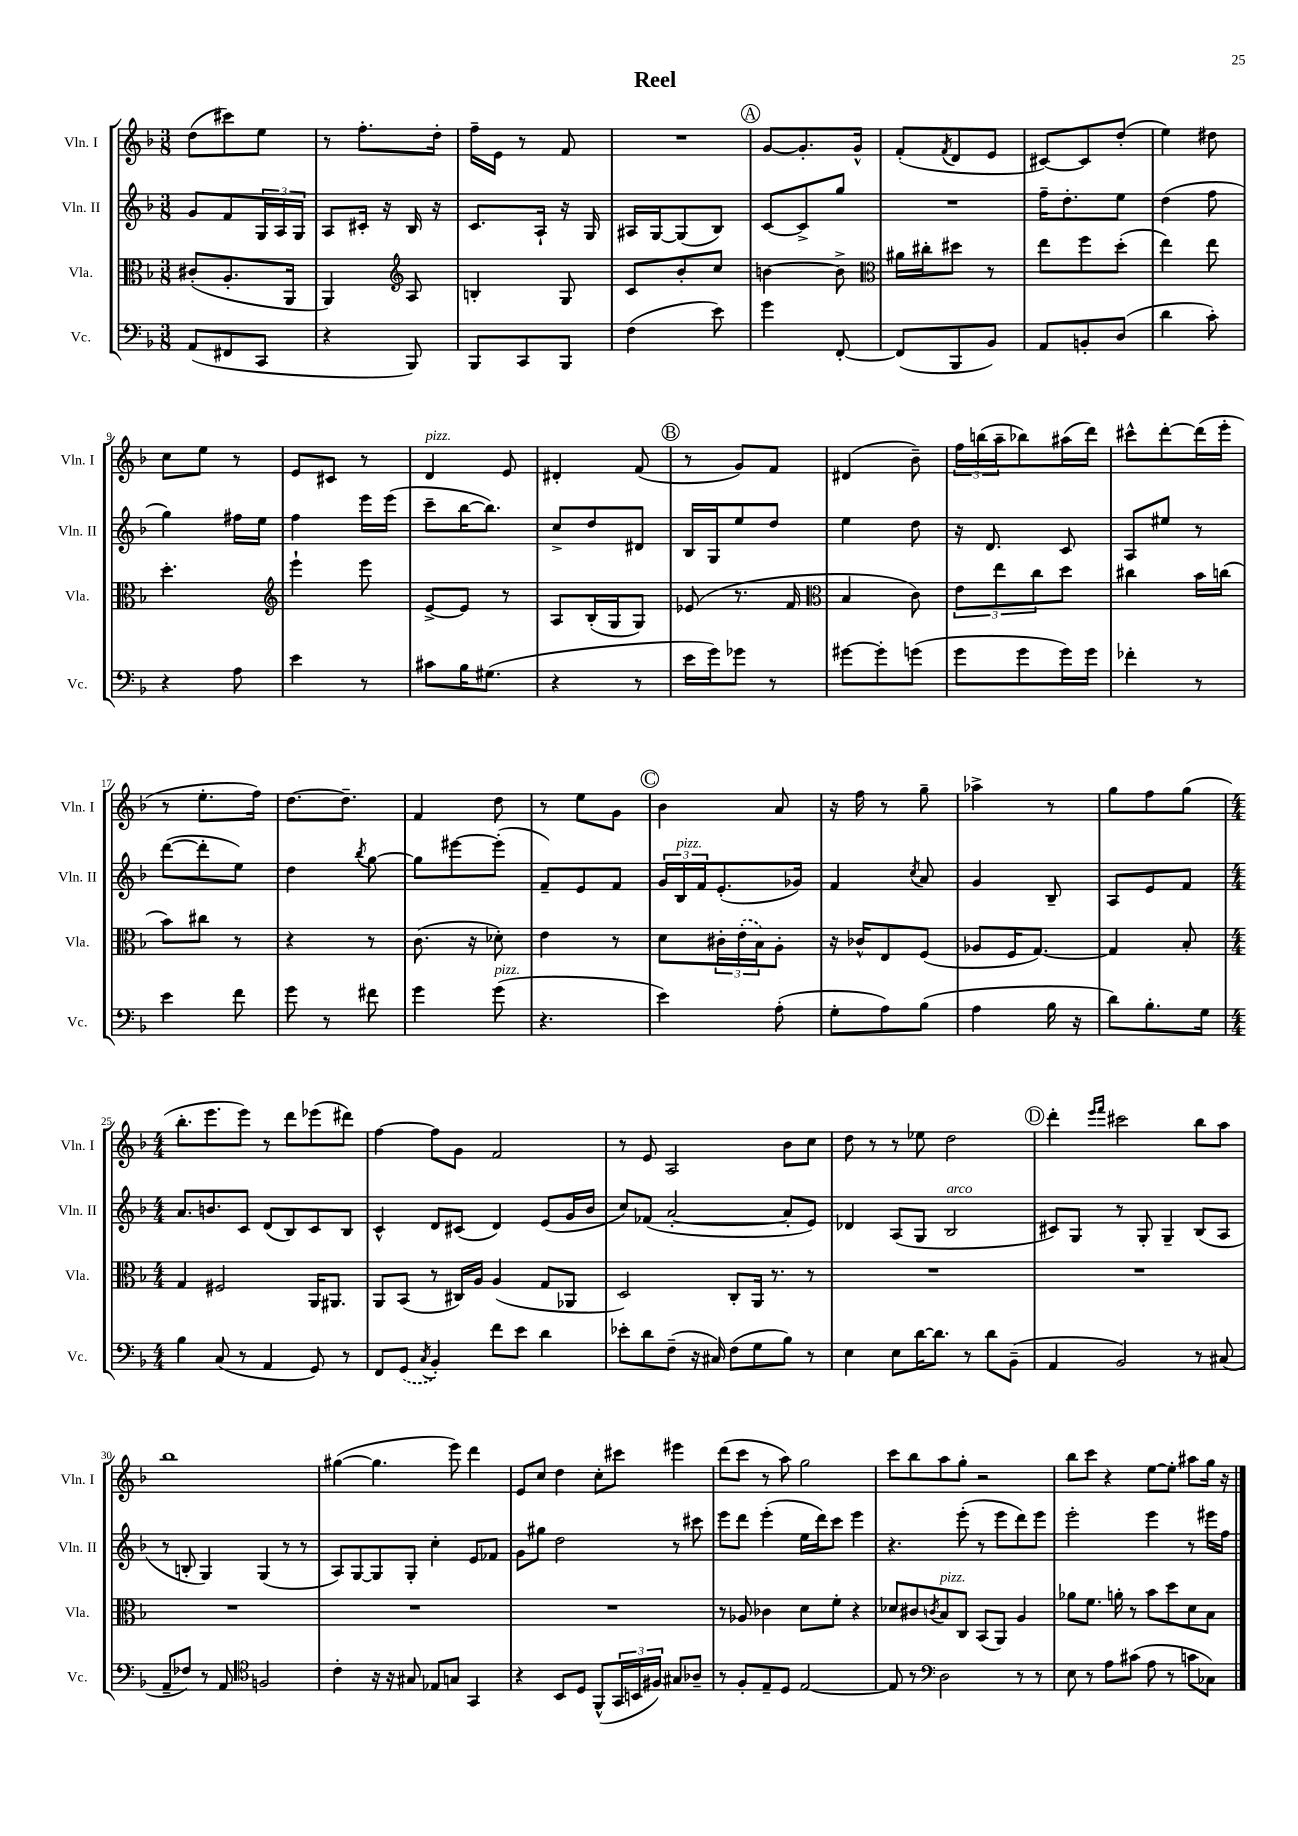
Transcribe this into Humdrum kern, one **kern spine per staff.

**kern	**kern	**kern	**kern
*staff4	*staff3	*staff2	*staff1
*clefF4	*clefC3	*clefG2	*clefG2
*k[b-]	*k[b-]	*k[b-]	*k[b-]
*M3/8	*M3/8	*M3/8	*M3/8
(8AA/L	(8c#'/L	8g/L	(8dd\L
8FF#/	8.A'/	8f/	8ccc#\)
8CC/J	.	24G/L	8ee\J
.	.	24A/	.
.	16AA/Jk	.	.
.	.	24G/JJ	.
=	=	=	=
4r	4AA/)	8A/L	8r
.	.	16c#'/Jk	8.ff'\L
.	.	16r	.
*	*clefG2	*	*
8BBB-/)	8A/	16B-/	.
.	.	16r	16dd'\Jk
=	=	=	=
8BBB-/L	4B'/	8.c/L	16ff~\LL
.	.	.	16e\JJ
8CC/	.	.	8r
.	.	16A`/Jk	.
8BBB-/J	8G/	16r	8f/
.	.	16G/	.
=	=	=	=
(4F\	8c/L	16A#/LL	4.r
.	.	[16G/J	.
.	8b-'/	(8G/]	.
8e\)	8cc/J	8B-/J)	.
=	=	=	=
4g\	[4b\	[8c/L	[8g/L
.	.	8c^/]	8.g'/]
[8FF'/	8b^\]	8gg/J	.
.	.	.	16g^^/Jk
=	=	=	=
*	*clefC3	*	*
(8FF/]L	16a#\LL	4.r	(8f'/L
.	16cc#'\J	.	.
.	.	.	8qf/
8BBB-/	8dd#\J	.	8d/
8BB-/J)	8r	.	8e/J
=	=	=	=
8AA/L	8ee\L	16ff~\LK	[8c#/L)
.	.	8.dd'\	.
8BB'/	8ff\	.	8c#/]
(8D/J	(8dd'\J	8ee\J	(8dd'/J
=	=	=	=
4d\	4ee\)	(4dd\	4ee\)
8c'\)	8ee\	8ff\	8dd#\
=	=	=	=
4r	4.dd'\	4gg\)	8cc\L
.	.	.	8ee\J
8A\	.	16ff#\LL	8r
.	.	16ee\JJ	.
=	=	=	=
*	*clefG2	*	*
4e\	4eee`\	4ff\	8e/L
.	.	.	8c#/J
8r	8eee\	16eee\LL	8r
.	.	(16eee\JJ	.
=	=	=	=
8c#\L	[8e^/L	8ccc~\L	4d/
16B-\K	8e/]J	[16bb-\K	.
(8.G#\J	.	8.bb-\]J)	.
.	8r	.	8e/
=	=	=	=
4r	8A/L	8cc^/L	4d#'/
.	(16B-'/L	8dd/	.
.	16G/J	.	.
8r	8G/J)	8d#/J	(8f/
=	=	=	=
16e\LL	(8e-/	16B-/LL	8r
16g\J)	.	16G/J	.
8g-\J	8.r	8ee/	8g/L)
8r	.	8dd/J	8f/J
.	16f/	.	.
=	=	=	=
*	*clefC3	*	*
[8g#\L	4B-/	4ee\	(4d#/
8g#'\]	.	.	.
(8g\J	8c\)	8dd\	8b-~\)
=	=	=	=
8g\L	12e\L	16r	24ff\LL
.	.	.	(24bb\
.	.	8.d/	.
.	12ee\	.	24aa~\J
8g\	.	.	8bb-\)
.	12cc\	.	.
16g\L)	8dd\J	8c/	(16aa#\L
16g\JJ	.	.	16ddd\JJ)
=	=	=	=
4f-'\	4cc#\	8A/L	8ccc#^^\L
.	.	8ee#/J	[8ddd'\
8r	16b-\LL	8r	(16ddd\]L
.	(16cc\JJ	.	16eee'\JJ
=	=	=	=
4e\	8b-\L)	([8ddd\L	8r
.	8cc#\J	8ddd'\]	8.ee'\L
8f\	8r	8ee\J)	.
.	.	.	16ff\Jk)
=	=	=	=
8g\	4r	4dd\	[8.dd\L
8r	.	.	.
.	.	.	8.dd~\]J
.	.	8qbb-/	.
8f#\	8r	[8gg\	.
=	=	=	=
4g\	(8.c\	8gg\]L	4f/
.	.	[8eee#\	.
.	16r	.	.
(8g\	8d-'\)	(8eee#'\]J	8dd\
=	=	=	=
4.r	4e\	8f~/L)	8r
.	.	8e/	8ee\L
.	8r	8f/J	8g\J
=	=	=	=
4e\)	8d\L	24g/LL	4b-\
.	.	24B-/	.
.	.	24f/J	.
.	24c#'\L	(8.e'/	.
.	(24e'\	.	.
.	24B-\J)	.	.
(8A'\	8A'\J	.	8a/
.	.	16g-/Jk)	.
=	=	=	=
8G'\L	16r	4f/	16r
.	16c-^^/LK	.	16ff\
8A\)	8E/	.	8r
.	.	8qcc/	.
(8B-\J	(8F/J	8a/	8gg~\
=	=	=	=
4A\	8A-/L	4g/	4aa-^\
.	16F/K	.	.
.	[8.G/J)	.	.
16B-\	.	8B-~/	8r
16r	.	.	.
=	=	=	=
8d\L)	4G/]	8A/L	8gg\L
8.B-'\	.	8e/	8ff\
.	8B-'/	8f/J	(8gg\J
16G\Jk	.	.	.
=	=	=	=
*M4/4	*M4/4	*M4/4	*M4/4
4B-\	4G/	8.a/L	8.bb-'\L
.	.	8.b/	8.eee\
(8C/	2F#/	.	.
8r	.	8c/J	8eee\J)
4AA/	.	(8d/L	8r
.	.	8B-/)	8ddd\L
8GG/)	16AA/LK	8c/	(8eee-\
.	8.AA#/J	.	.
8r	.	8B-/J	8ddd#\J)
=	=	=	=
8FF/L	8AA/L	4c^^/	[4ff\
(8GG/J	(8BB-/J	.	.
8qC/	.	.	.
4BB-'/)	8r	8d/L	8ff\]L
.	16C#/LL)	(8c#/J	8g\J
.	16A/JJ	.	.
8f\L	(4A/	4d/)	2f/
8e\J	.	.	.
4d\	8G/L	(8e/L	.
.	8AA-/J	16g/L	.
.	.	16b-/JJ	.
=	=	=	=
8e-'\L	2D/)	8cc/L)	8r
8d\	.	(8f-/J	8e/
(8F~\J	.	[2a'/	2A/
16r	.	.	.
16C#/)	.	.	.
(8F\L	8C'/L	.	.
8G\	16AA/Jk	.	.
.	8.r	.	.
8B-\J)	.	8a'/]L	8b-\L
8r	8r	8e/J)	8cc\J
=	=	=	=
4E\	1r	4d-/	8dd\
.	.	.	8r
8E\L	.	(8A/L	8r
[16d\K	.	8G/J	8ee-\
8.d\]J	.	.	.
.	.	2B-/	2dd\
8r	.	.	.
8d\L	.	.	.
(8BB-~\J	.	.	.
=	=	=	=
4AA/	1r	8c#/L)	4ddd'\
.	.	8G/J	.
.	.	.	16qqeee/LL
.	.	.	16qqfff/JJ
2BB-/)	.	8r	2ccc#\
.	.	8G'/	.
.	.	4G~/	.
8r	.	(8B-/L	8bb-\L
(8C#/	.	8A/J	8aa\J
=	=	=	=
8AA~/L	1r	8r	1bb-
8F-/J)	.	8B'/	.
8r	.	4G/)	.
8AA/	.	.	.
*clefC4	*	*	*
2F/	.	(4G/	.
.	.	8r	.
.	.	8r	.
=	=	=	=
4c'\	1r	8A/L)	([4gg#\
.	.	[8G/	.
16r	.	8G/]	4.gg#\]
16r	.	.	.
8G#/	.	8G'/J	.
8E-/L	.	4cc'\	.
8G/J	.	.	8eee\)
4GG/	.	8e/L	4ddd\
.	.	8f-/J	.
=	=	=	=
4r	1r	8g\L	8e/L
.	.	8gg#\J	8cc/J
8BB-/L	.	2dd\	4dd\
8D/J	.	.	.
(8FF^^/L	.	.	8cc'\L
24GG/L	.	.	8ccc#\J
24BB/	.	.	.
24F#/JJ)	.	.	.
8G#/L	.	8r	4eee#\
8A-~/J	.	8ccc#\	.
=	=	=	=
8r	8r	8eee\L	(8ddd\L
8F'/L	8A-/	8ddd\J	8ccc\J
8E~/	4c-\	(4eee'\	8r
8D/J	.	.	8aa\)
[2E/	8d\L	16ee\LL	2gg\
.	.	16ddd\J)	.
.	8f'\J	8ccc\J	.
.	4r	4eee\	.
=	=	=	=
8E/]	8d-/L	4.r	8ccc\L
8r	8c#/	.	8bb-\
*clefF4	*	*	*
.	8qc/	.	.
2D\	8B-/	.	8aa\
.	8C/J	(8eee'\	8gg'\J
.	(8BB-/L	8r	2r
.	8AA/J)	8eee\L	.
8r	4A/	8ddd\)	.
8r	.	8eee\J	.
=	=	=	=
8E\	8a-\L	2eee'\	8bb-\L
8r	8.f\J	.	8ccc\J
8A\L	.	.	4r
.	16a'\	.	.
(8c#\J	8r	.	.
8A\	8b-\L	4eee\	[8ee\L
8r	8dd\	.	8ee'\]J
8c\L	8d\	8r	8aa#\L
8C-\J)	8B-\J	16eee#\LL	16gg\Jk
.	.	16ff\JJ	16r
==	==	==	==
*-	*-	*-	*-
